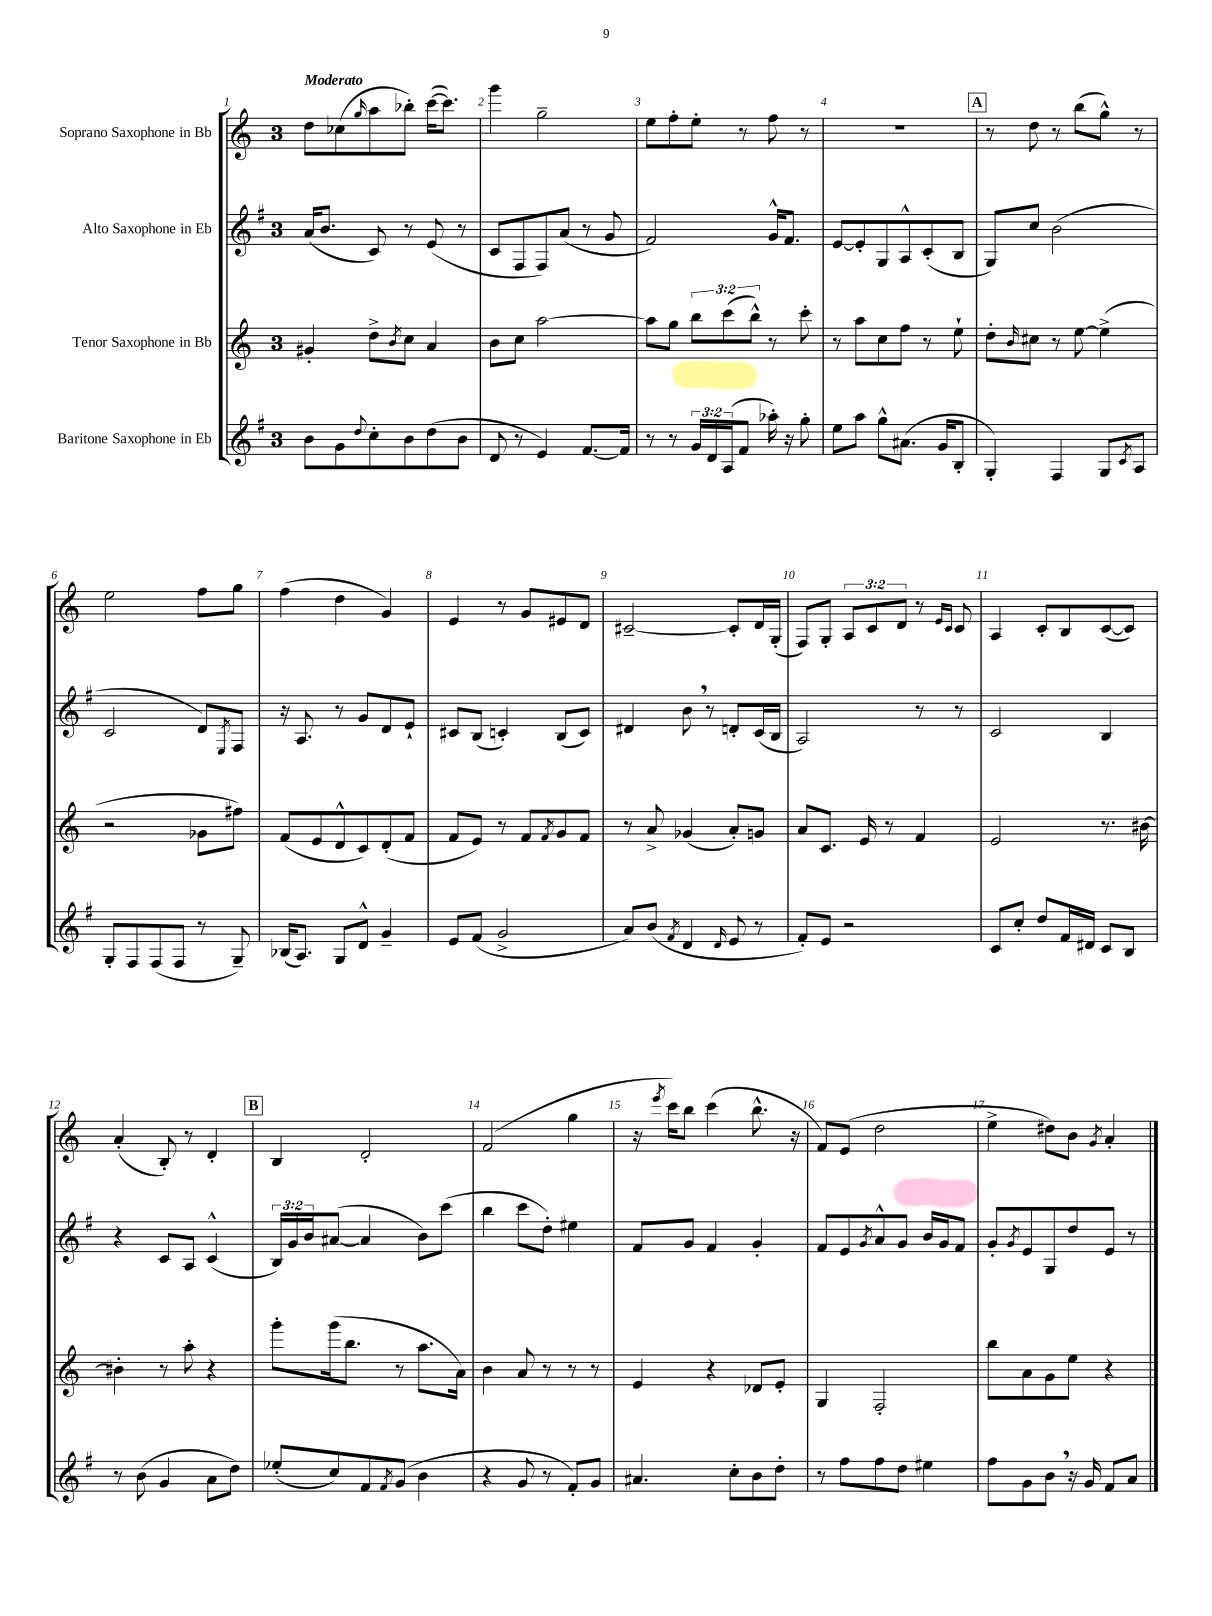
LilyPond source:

<<
\new StaffGroup <<
\new Staff = "s0" \with { instrumentName = "Soprano Saxophone in Bb" } {
    \clef treble \key c \major \once \override Staff.TimeSignature.style = #'single-digit \time 3/4 \override Staff.TupletNumber.text = #tuplet-number::calc-fraction-text \tempo "Moderato"
    d''8 ces''8( \grace { g''16 } a''8 bes''8-.) c'''16~( c'''8.) |
    g'''4 g''2-- |
    e''8 f''8-. e''8-. r8 f''8 r8 |
    R2. |
    \mark \markup { \box "A" } r8 d''8 r8 b''8( g''8-^) r8 |
    e''2 f''8 g''8 |
    f''4( d''4 g'4) |
    e'4 r8 g'8 eis'8 d'8 |
    cis'2~-- cis'8-. d'16 g16-.( |
    f8) g8-. \tuplet 3/2 { a8 c'8 d'8 } r8 \grace { e'16 c'16 } c'8 |
    a4 c'8-. b8 c'8~( c'8) |
    a'4-.( b8-.) r8 d'4-. |
    \mark \markup { \box "B" } b4 d'2-. |
    f'2( g''4 |
    r16 \acciaccatura { e'''8 } c'''16) b''8 c'''4( b''8.-^ r16 |
    f'8) e'8( d''2 |
    e''4-> dis''8) b'8 \acciaccatura { g'8 } a'4-. \bar "|." |
}
\new Staff = "s1" \with { instrumentName = "Alto Saxophone in Eb" } {
    \clef treble \key g \major \once \override Staff.TimeSignature.style = #'single-digit \time 3/4 \override Staff.TupletNumber.text = #tuplet-number::calc-fraction-text
    a'16( b'8. c'8) r8 e'8( r8 |
    c'8 fis8 fis8) a'8( r8 g'8 |
    fis'2) g'16-^ fis'8. |
    e'8~ e'8-. g8 a8-^ c'8-.( b8 |
    \mark \markup { \box "A" } g8) c''8 b'2( |
    c'2 d'8) \acciaccatura { e8 } fis8 |
    r16 a8. r8 g'8 d'8 e'8-! |
    cis'8 b8( c'4-.) b8( c'8) |
    dis'4 b'8 \breathe r8 d'8-. c'16( b16 |
    a2) r8 r8 |
    c'2 b4 |
    r4 c'8 a8 c'4-^( |
    \mark \markup { \box "B" } \tuplet 3/2 { b16) g'16 b'16 } ais'8~( ais'4 b'8) c'''8( |
    b''4 c'''8 d''8-.) eis''4 |
    fis'8 g'8 fis'4 g'4-. |
    fis'8 e'8 \acciaccatura { g'8 } a'8-^ g'8 b'16 g'16 fis'8 |
    g'8-. \acciaccatura { g'8 } e'8 g8 d''8 e'8 r8 \bar "|." |
}
\new Staff = "s2" \with { instrumentName = "Tenor Saxophone in Bb" } {
    \clef treble \key c \major \once \override Staff.TimeSignature.style = #'single-digit \time 3/4 \override Staff.TupletNumber.text = #tuplet-number::calc-fraction-text
    gis'4-. d''8-> \acciaccatura { b'8 } c''8 a'4 |
    b'8 c''8 a''2~ |
    a''8 g''8 \tuplet 3/2 { b''8 c'''8( b''8-^) } r8 c'''8-. |
    r8 a''8 c''8 f''8 r8 e''8-! |
    \mark \markup { \box "A" } d''8-. \grace { b'16 } cis''8 r8 e''8~ e''4->( |
    r2 ges'8 fis''8) |
    f'8( e'8 d'8-^ c'8) d'8-.( f'8 |
    f'8 e'8) r8 f'8 \acciaccatura { f'8 } g'8 f'8 |
    r8 a'8-> ges'4( a'8-.) g'8 |
    a'8 c'8. e'16 r8 f'4 |
    e'2 r8. bis'16~ |
    bis'4-. r8 a''8-. r4 |
    \mark \markup { \box "B" } g'''8-. g'''16( b''8. r8 a''8. a'16) |
    b'4 a'8 r8 r8 r8 |
    e'4 r4 des'8 e'8-. |
    g4 f2-. |
    b''8 a'8 g'8 e''8 r4 \bar "|." |
}
\new Staff = "s3" \with { instrumentName = "Baritone Saxophone in Eb" } {
    \clef treble \key g \major \once \override Staff.TimeSignature.style = #'single-digit \time 3/4 \override Staff.TupletNumber.text = #tuplet-number::calc-fraction-text
    b'8 g'8 \appoggiatura { d''8 } c''8-. b'8 d''8( b'8 |
    d'8 r8 e'4) fis'8.~ fis'16 |
    r8 r8 \tuplet 3/2 { g'16 d'16 a16( } fis'8 aes''16-.) r16 g''8-. |
    e''8 a''8 g''8-^ ais'8.( g'16 b8-. |
    \mark \markup { \box "A" } g4-.) fis4 g8 \acciaccatura { c'8 } a8 |
    g8-. fis8 fis8( fis8 r8 g8--) |
    bes16( a8.) g8 d'8-^ g'4-- |
    e'8 fis'8( g'2-> |
    a'8) b'8( \acciaccatura { fis'8 } d'4 \grace { d'16 } e'8 r8 |
    fis'8-.) e'8 r2 |
    c'8 c''8-. d''8 fis'16 dis'16 c'8 b8 |
    r8 b'8( g'4 a'8 d''8) |
    \mark \markup { \box "B" } ees''8-.( c''8) fis'8 \acciaccatura { fis'8 } g'8( b'4 |
    r4 g'8 r8 fis'8-.) g'8 |
    ais'4. c''8-. b'8 d''8-. |
    r8 fis''8 fis''8 d''8 eis''4 |
    fis''8 g'8 b'8 \breathe r16 g'16 fis'8 a'8 \bar "|." |
}
>>
>>
\layout { \context { \Score \override BarNumber.break-visibility = ##(#f #t #t) barNumberVisibility = #all-bar-numbers-visible } }
